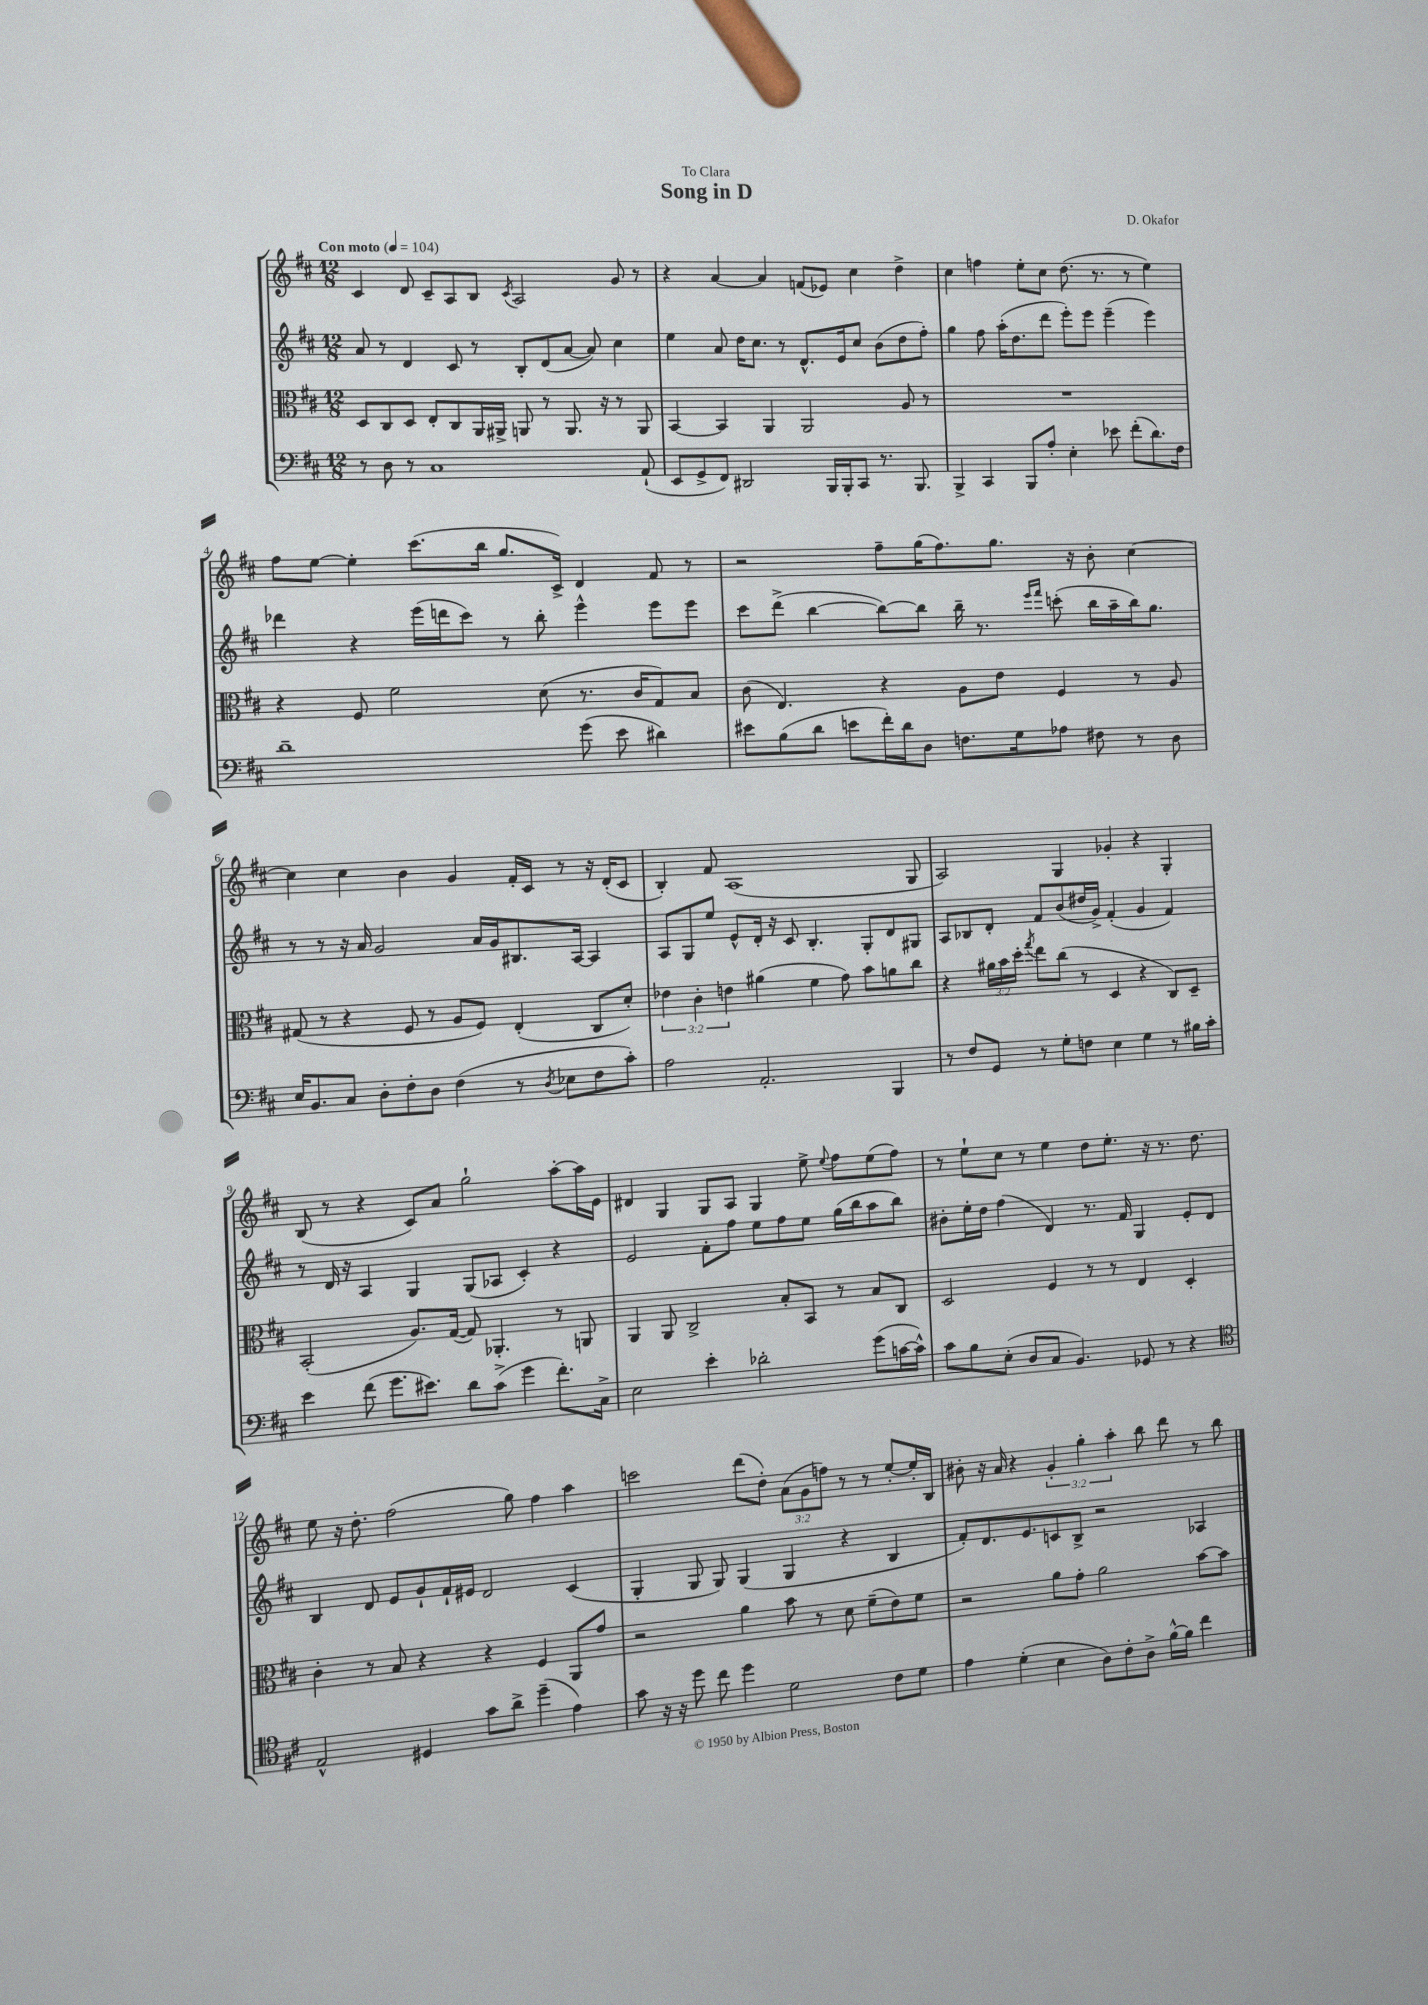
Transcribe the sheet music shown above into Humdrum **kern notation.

**kern	**kern	**kern	**kern
*staff4	*staff3	*staff2	*staff1
*clefF4	*clefC3	*clefG2	*clefG2
*k[f#c#]	*k[f#c#]	*k[f#c#]	*k[f#c#]
*M12/8	*M12/8	*M12/8	*M12/8
*MM104	*MM104	*MM104	*MM104
8r	8D	8a	4c#
8D	8C#	8r	.
8r	8D	4d	8d
1C#	8E'	.	8c#~
.	8C#	8c#	8A
.	16AA	8r	8B
.	16AA#^	.	.
.	.	.	8qc#
.	8AA	8B'	2A
.	8r	(8d	.
.	8.AA	[8a	.
.	.	8a])	.
.	16r	.	.
.	8r	4cc#	8g
(8AA`	8AA	.	8r
=	=	=	=
8EE	[4BB	4ee	4r
8GG^	.	.	.
8FF#)	4BB]	8a	[4a
2DD#	.	16dd	.
.	.	8.cc#	.
.	4AA	.	4a]
.	.	8r	.
.	2AA	8.d^^	(8f
16BBB	.	.	8e-)
16BBB'	.	16e	.
8CC#	.	8cc#	4cc#
8.r	.	(8b	.
.	8A	8dd	4dd^
8.BBB	.	.	.
.	8r	8ff#')	.
=	=	=	=
4BBB^	1.r	4gg	4cc#
4CC#	.	8ff#	4ff
.	.	(16aa'	.
.	.	8.dd	.
8BBB	.	.	8ee'
8A'	.	8ddd	8cc#
4E'	.	8eee')	(8.dd
.	.	8eee	.
.	.	.	8.r
8e-	.	(4eee~	.
(8f#'	.	.	8r
8.d)	.	4eee)	4ee)
16F#	.	.	.
=	=	=	=
1d~	4r	4ddd-	8ff#
.	.	.	[8ee
.	8F#	4r	4ee']
.	2f#	.	.
.	.	(16eee	(8.ccc#
.	.	16ddd	.
.	.	8ccc#)	.
.	.	.	16bb
.	.	8r	8.gg
.	(8d	8bb'	.
.	.	.	16c#^)
(8g	8.r	4eee^^	4d
8e	.	.	.
.	16c#	.	.
4d#)	8G)	8eee	8f#
.	8B	8eee	8r
=	=	=	=
8e#	(8c#	8ccc#	2r
(8B	4.E)	(8ddd^	.
8d	.	[4bb	.
8e	.	.	.
16f#')	4r	8bb_)	8ff#~
16d	.	.	.
8D	.	8bb]	(16gg
.	.	.	8.ff#)
8.F	8A	16bb~	.
.	.	8.r	.
.	8e	.	8.gg
16G	.	.	.
.	.	16qqeee	.
.	.	16qqfff#	.
8A-	4F#	(8ccc'	.
.	.	.	16r
8F#	.	16bb	8b'
.	.	16aa~	.
8r	8r	16bb)	[4cc#
.	.	8.gg	.
8D	8A	.	.
=	=	=	=
16E	(8G#	8r	4cc#]
8.BB	.	.	.
.	8r	8r	.
8C#	4r	16r	4cc#
.	.	16a	.
8D'	.	2g	.
8F#'	8F#	.	4b
8D	8r	.	.
(4F#	8A	.	4g
.	8F#)	16a	.
.	.	16g	.
8r	(4E'	8.B#	16f#'
.	.	.	16c#
8qD	.	.	.
8E-	.	.	8r
.	.	[16A	.
8F#	8C#	4A]	16r
.	.	.	(16d'
8c#')	8d')	.	8c#
=	=	=	=
2A	6e-	8A	4B')
.	.	8G	.
.	6c#'	.	.
.	.	8ee	8f#
.	6e	.	.
.	.	8e^^	(1A
2.AA'	(4a#	16d'	.
.	.	16r	.
.	.	8c#	.
.	4f#	4.B'	.
.	8g)	.	.
.	8b	8G'	.
4BBB	8a	8d	.
.	8cc#	8G#	8G
=	=	=	=
8r	4r	8A	2A)
8F#	.	8B-	.
8GG	24a#	8d'	.
.	24b	.	.
.	24dd'	.	.
.	8qgg	.	.
8r	8ee	8f#	.
8G'	(8cc#	(8b	4G
8F	8r	16dd#	.
.	.	16g^)	.
4E	4D	(4f#'	4g-'
4G	4r	4g	4r
8r	8C#)	4f#)	4G'
16B#	8D~	.	.
16c#'	.	.	.
=	=	=	=
4e	(2BB'	8r	(8B
.	.	16d	8r
.	.	16r	.
(8f#	.	4A	4r
8.g	.	.	.
.	8.A)	4G	8c#)
8.e#)	.	.	.
.	.	.	8a
.	([16G	.	.
8d	8G])	(8G	2gg`
(8c#^	4.AA-'	8A-	.
4g	.	4c#')	.
8.f#')	8r	4r	[8aa'
.	8AA	.	16aa]
16C#^	.	.	16e
=	=	=	=
2E	4AA	2e	4d#
.	8AA	.	4G
.	2C#^	.	.
4e'	.	8f#'	8G
.	.	8ff#	8A
2d-'	.	8ee	4G
.	8B'	8ff#	.
.	8BB	8ee	8ee^
.	.	.	8qqee
.	8r	(16gg	8ff#
.	.	16bb	.
(8g	8B	8aa	(8ee
[16c	8C#	8bb)	8ff#)
16c^^])	.	.	.
=	=	=	=
8c#	2D	8b#'	8r
8B	.	16ee'	8ee`
.	.	16dd	.
(8E'	.	(4ff#	8cc#
8D	.	.	8r
8C#	4F#	4d)	4ee
4.BB)	.	.	.
.	8r	8.r	8dd
.	8r	.	8.ee'
.	.	16f#	.
8GG-	4E	4G	.
.	.	.	16r
8r	.	.	8.r
4r	4D'	8e'	.
.	.	.	8.dd
.	.	8d	.
=	=	=	=
*clefC4	*	*	*
2E^^	4c#'	4B	8ee
.	.	.	16r
.	.	.	8.dd'
.	8r	8d	.
.	8B	8e	(2ff#
4D#	4r	8g`	.
.	.	16f#`	.
.	.	16e#	.
8g	4r	2d	.
8a^	.	.	8gg)
(4dd~	4F#	.	4ff#
4e)	8AA	(4c#	4aa
.	8g	.	.
=	=	=	=
8g	2r	4G'	2ccc
16r	.	.	.
16r	.	.	.
8dd	.	8G	.
8cc#	.	8G)	.
4dd	4a	(4G	(8ddd
.	.	.	8dd')
2d	8b	4G	(12a
.	.	.	12g
.	8r	.	.
.	.	.	12ff)
.	8d	4r	8r
.	(8f#~	.	8r
8c#	8e)	4B	[8ee'
8d	8f#	.	16ee']
.	.	.	16B
=	=	=	=
4e	2r	8f#')	8b#'
.	.	8.d	16r
.	.	.	16a
(4d'	.	.	4r
.	.	8.e	.
4B	8a	8c	6g'
.	8g'	8B^	.
.	.	.	6gg'
8A)	2a	2r	.
.	.	.	6aa'
8c#'	.	.	.
8A^	.	.	8bb
[16f#^^	.	.	8ddd
16f#]	.	.	.
4cc#	[8b	4A-	8r
.	8b]	.	8bb
==	==	==	==
*-	*-	*-	*-
